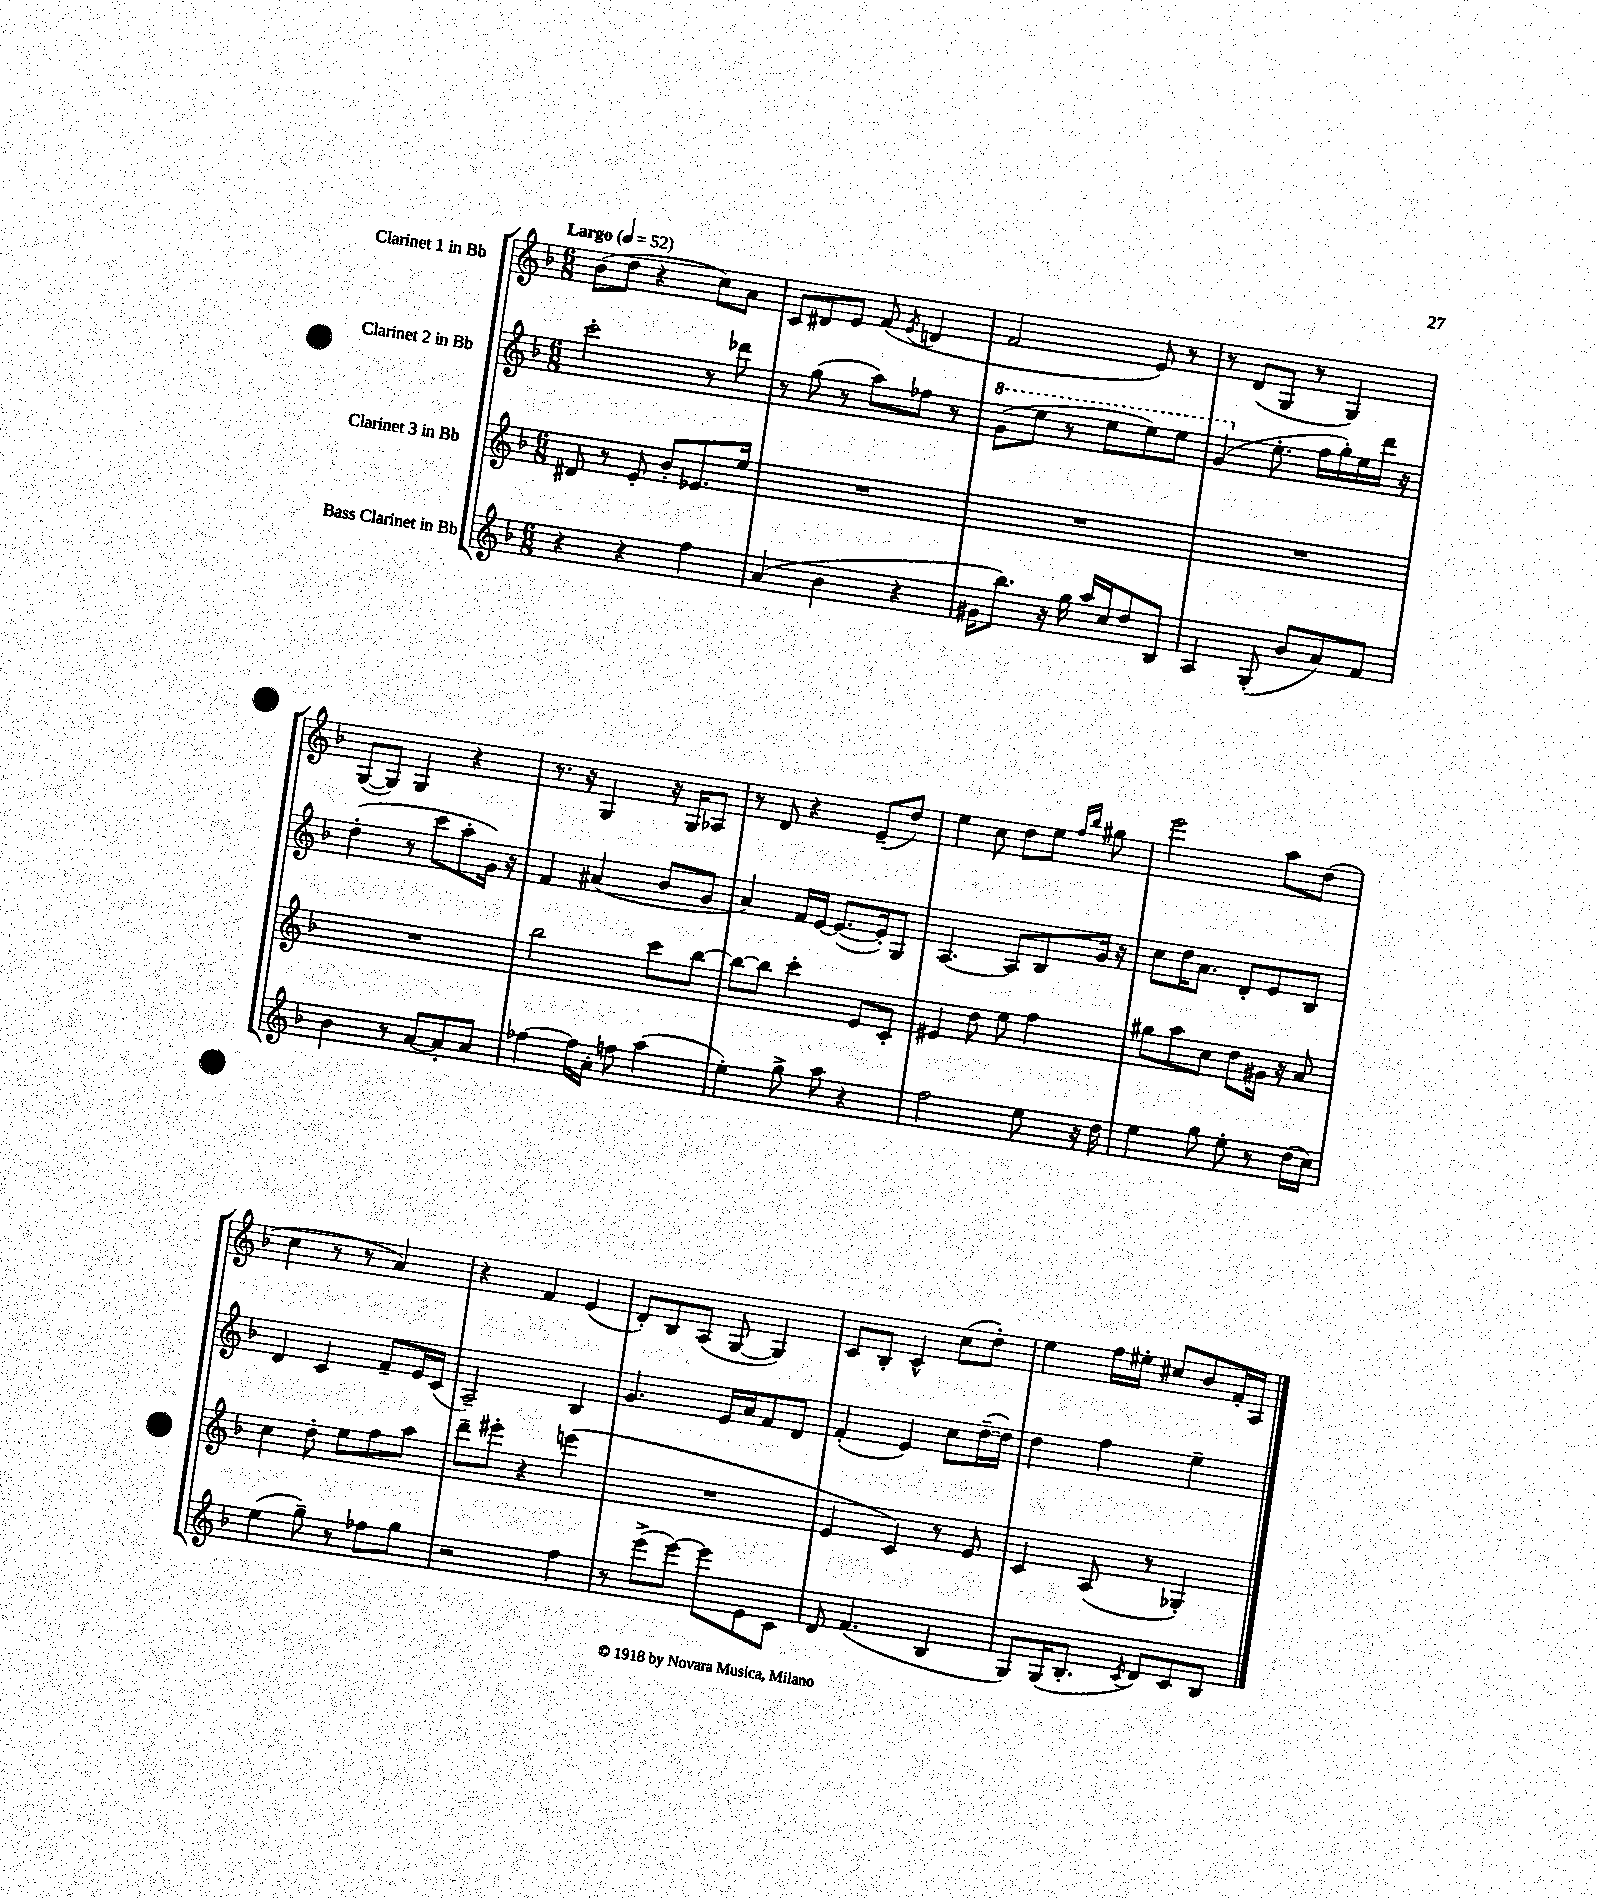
<<
\new StaffGroup <<
\new Staff = "s0" \with { instrumentName = "Clarinet 1 in Bb" } {
    \clef treble \key f \major \numericTimeSignature \time 6/8 \tempo "Largo" 4 = 52
    bes'8( d''8 r4 c''8) a'8 |
    c'8 dis'8 e'8 f'8( \acciaccatura { e'8 } d'4 |
    f'2 e'8) r8 |
    r8 d'8( g8 r8 g4) |
    g8~( g8) g4 r4 |
    r8. r16 g4 r16 g16 aes8 |
    r8 d'8 r4 e'8--( d''8) |
    e''4 c''8 d''8 e''8 \grace { f''16 bes''16 } gis''8 |
    e'''2 a''8 d''8( |
    c''4 r8 r8 a'4) |
    r4 f'4 e'4( |
    d'8-.) bes8 a8( g8~ g4) |
    c'8 bes8-. c'4-^ c''8( d''8-.) |
    e''4 f''16 eis''16-. cis''8 bes'8 f'16-. a16 \bar "|." |
}
\new Staff = "s1" \with { instrumentName = "Clarinet 2 in Bb" } {
    \clef treble \key f \major \numericTimeSignature \time 6/8
    c'''2-. r8 des'''8 |
    r8 g''8( r8 a''8) fes''8 r8 |
    \ottava #1 g''8( e'''8 r8 e'''8 e'''8) e'''8 |
    g''4( \ottava #0 e''8.-. f''16 g''16-.) e''16 d'''16 r16 |
    d''4-.( r8 c'''8 a''8-. g'16) r16 |
    f'4 ais'4( bes'8 g'8 |
    a'4) f'16 e'16~ e'8.~( e'16-.) g8 |
    a4.~ a8 bes8 g'16 r16 |
    c''8 d''16 a'8. d'8-. e'8 bes8 |
    d'4 c'4 f'8-- e'16 c'16( |
    a2--) bes4 |
    g'4. e'16 a'16 f'8 d'8 |
    f'4-.( e'4) c''8 d''16~--( d''16) |
    d''4 f''4 e''4-- \bar "|." |
}
\new Staff = "s2" \with { instrumentName = "Clarinet 3 in Bb" } {
    \clef treble \key f \major \numericTimeSignature \time 6/8
    dis'8 r8 e'8-. bes'8-. ees'8. e''16 |
    R2. |
    R2. |
    R2. |
    R2. |
    bes''2 c'''8 bes''8~ |
    bes''8~ bes''8 c'''4-. e'8 c'8-. |
    eis'4 d''8 e''8 f''4 |
    gis''8 a''8 c''8 d''8 gis'16 r16 a'8 |
    c''4 d''8-. e''8 f''8 a''8 |
    d'''8-- eis'''8-. r4 e'''4( |
    R2. |
    e'4 c'4) r8 e'8 |
    c'4 a8( r8 ges4-.) \bar "|." |
}
\new Staff = "s3" \with { instrumentName = "Bass Clarinet in Bb" } {
    \clef treble \key f \major \numericTimeSignature \time 6/8
    r4 r4 f''4 |
    a'4( bes'4 r4 |
    gis'16 bes''8.) r16 g''16 a''16 c''16 d''8 bes8 |
    a4 g8-.( bes'8 a'8) f'8 |
    bes'4 r8 a'8~ a'8-. a'8 |
    fes''4~ fes''16 a'16-. f''8 a''4( |
    e''4-.) g''8-> a''8 r4 |
    f''2 e''8 r16 d''16 |
    e''4 g''8 e''8-. r8 d''16( c''16) |
    e''4( g''8--) r8 fes''8 g''8 |
    r2 f''4 |
    r8 e'''8->( e'''8~) e'''8 e'8 c'8 |
    d'8 f'4.( bes4 |
    g8) g16( bes8.-. \acciaccatura { c'8 } d'8) c'8 bes8 \bar "|." |
}
>>
>>
\layout { \context { \Score \remove "Bar_number_engraver" } }
